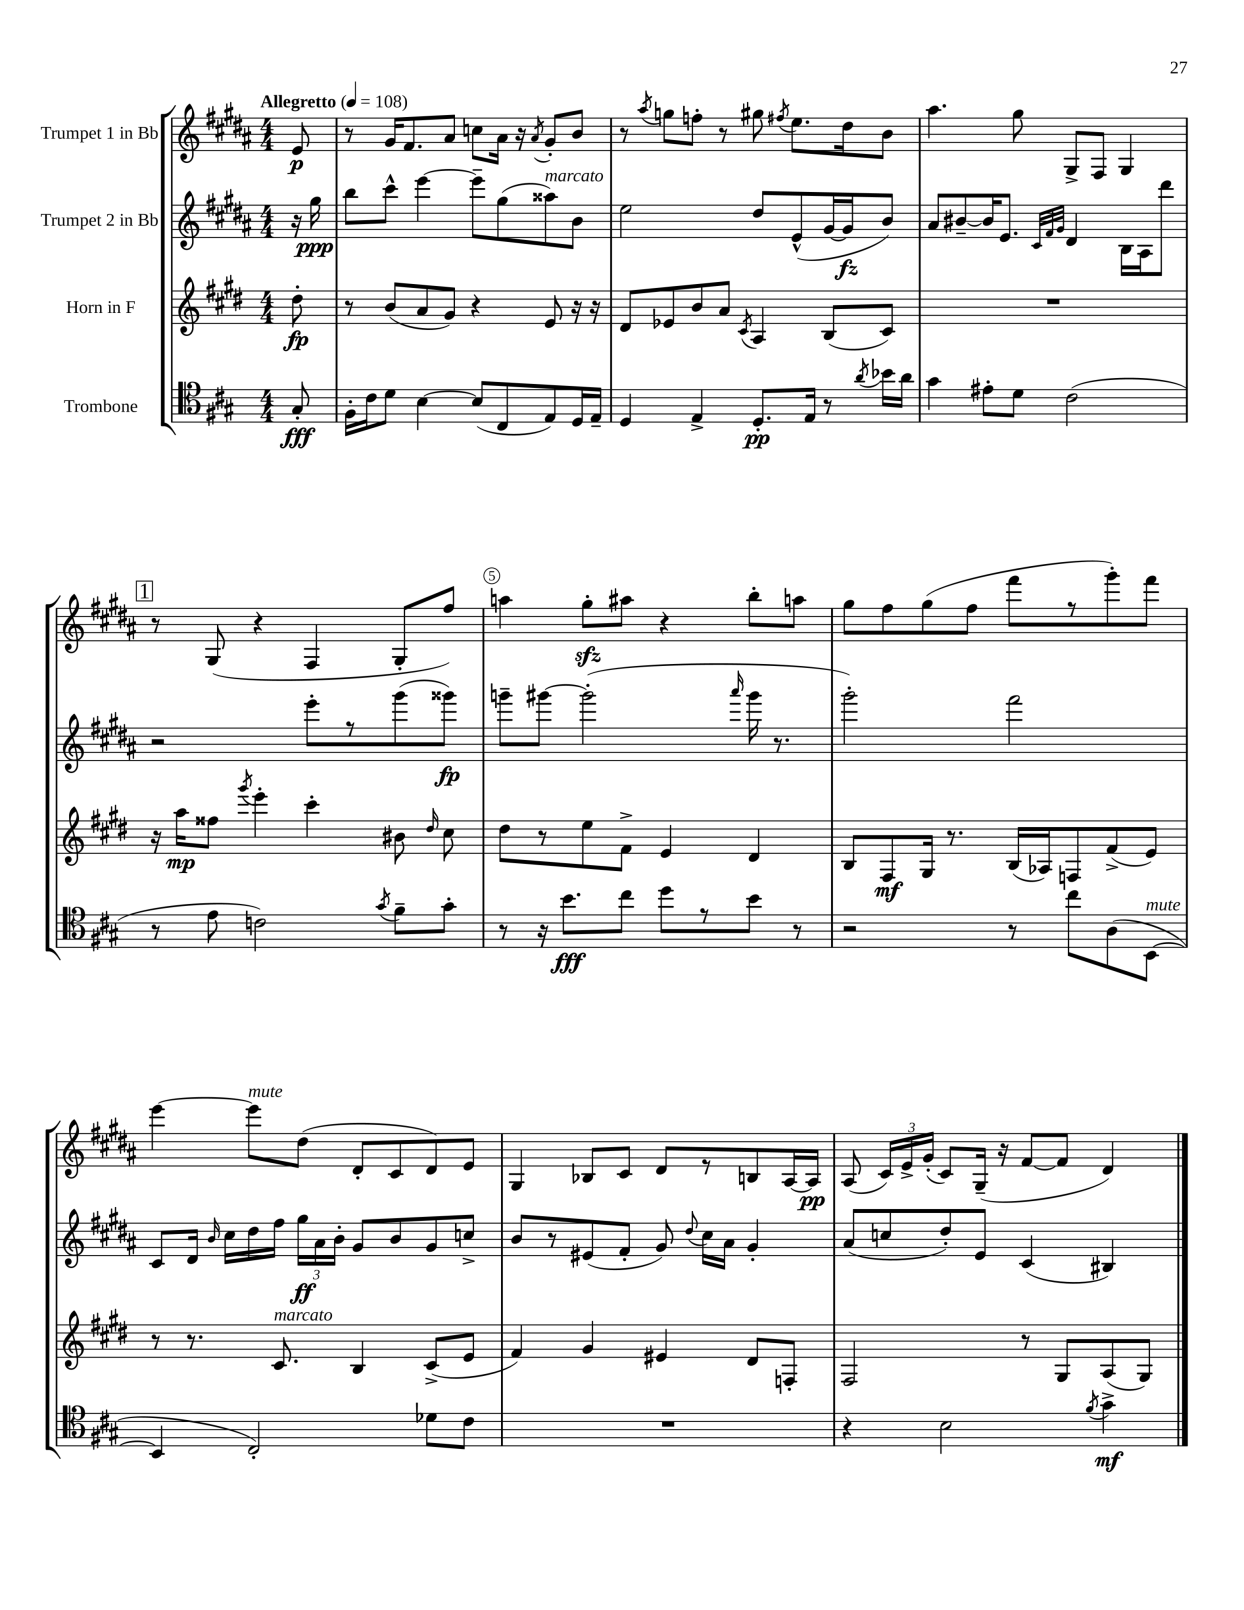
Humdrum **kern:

**kern	**kern	**kern	**kern
*staff4	*staff3	*staff2	*staff1
*clefC4	*clefG2	*clefG2	*clefG2
*k[f#c#g#]	*k[f#c#g#d#]	*k[f#c#g#d#a#]	*k[f#c#g#d#a#]
*M4/4	*M4/4	*M4/4	*M4/4
*MM108	*MM108	*MM108	*MM108
8G#'	8dd#'	16r	8e
.	.	16gg#	.
=	=	=	=
16F#'	8r	8bb	8r
16c#	.	.	.
8d	(8b	8ccc#^^	16g#
.	.	.	8.f#
[4B	8a	[4eee	.
.	8g#)	.	8a#
(8B]	4r	8eee~]	8cc
8C#	.	(8gg#	16a#
.	.	.	16r
.	.	.	8qa#
8E)	8e	8aa##)	8g#'
16D	16r	8b	8b
16E~	16r	.	.
=	=	=	=
4D	8d#	2ee	8r
.	.	.	8qaa#
.	8e-	.	8gg
4E^	8b	.	8ff'
.	8a	.	8r
.	8qc#	.	.
8.D'	4A	8dd#	8gg#
.	.	.	8qff#
.	.	(8e^^	8.ee
16E	.	.	.
8r	(8B	[16g#	.
.	.	16g#]	16dd#
8qa	.	.	.
16b-	8c#)	8b)	8b
16a	.	.	.
=	=	=	=
4g#	1r	8a#	4.aa#
.	.	[8b#~	.
8e#'	.	16b#]	.
.	.	8.e	.
8d	.	.	8gg#
.	.	32qqc#	.
.	.	32qqf#	.
.	.	32qqg#	.
(2c#	.	4d#	8G#^
.	.	.	8F#
.	.	16B	4G#
.	.	16A#	.
.	.	8ddd#	.
=	=	=	=
8r	16r	2r	8r
.	16aa	.	.
8e	8ff##	.	(8G#
.	8qggg#	.	.
2c)	4eee'	.	4r
.	4ccc#'	8eee'	4F#
.	.	8r	.
8qg#	.	.	.
8f#~	8b#	(8ggg#	8G#'
.	16qqdd#	.	.
8g#'	8cc#	8ggg##)	8ff#)
=	=	=	=
8r	8dd#	8ggg~	4aa
16r	8r	[8ggg#	.
8.b	.	.	.
.	8ee	(2ggg#']	8gg#'
8cc#	8f#^	.	8aa#
8dd	4e	.	4r
8r	.	.	.
.	.	16qqaaa#	.
8b	4d#	16ggg#	8bb'
.	.	8.r	.
8r	.	.	8aa
=	=	=	=
2r	8B	2ggg#')	8gg#
.	8F#	.	8ff#
.	16G#	.	(8gg#
.	8.r	.	.
.	.	.	8ff#
8r	(16B	2fff#	8fff#
.	16A-)	.	.
8cc#	8F	.	8r
(8A	(8f#^	.	8ggg#')
[8BB	8e)	.	8fff#
=	=	=	=
4BB]	8r	8c#	[4eee
.	8.r	16d#	.
.	.	16qqb	.
.	.	16cc#	.
2C#')	.	16dd#	8eee]
.	8.c#	16ff#	.
.	.	24gg#	(8dd#
.	.	24a#	.
.	.	24b'	.
.	4B	8g#	8d#'
.	.	8b	8c#
8d-	(8c#^	8g#	8d#)
8c#	8e	8cc^	8e
=	=	=	=
1r	4f#)	8b	4G#
.	.	8r	.
.	4g#	(8e#	8B-
.	.	8f#'	8c#
.	4e#	8g#)	8d#
.	.	8qqdd#	.
.	.	16cc#	8r
.	.	16a#	.
.	8d#	4g#'	8B
.	8F'	.	[16A#
.	.	.	16A#]
=	=	=	=
4r	2F#	(8a#	(8A#
.	.	8cc	24c#)
.	.	.	24e^
.	.	.	(24g#'
2B	.	8dd#')	8c#)
.	.	8e	(16G#~
.	.	.	16r
.	8r	(4c#	[8f#
.	8G#	.	8f#]
8qf#	.	.	.
4g#^	(8A	4B#)	4d#)
.	8G#)	.	.
==	==	==	==
*-	*-	*-	*-
